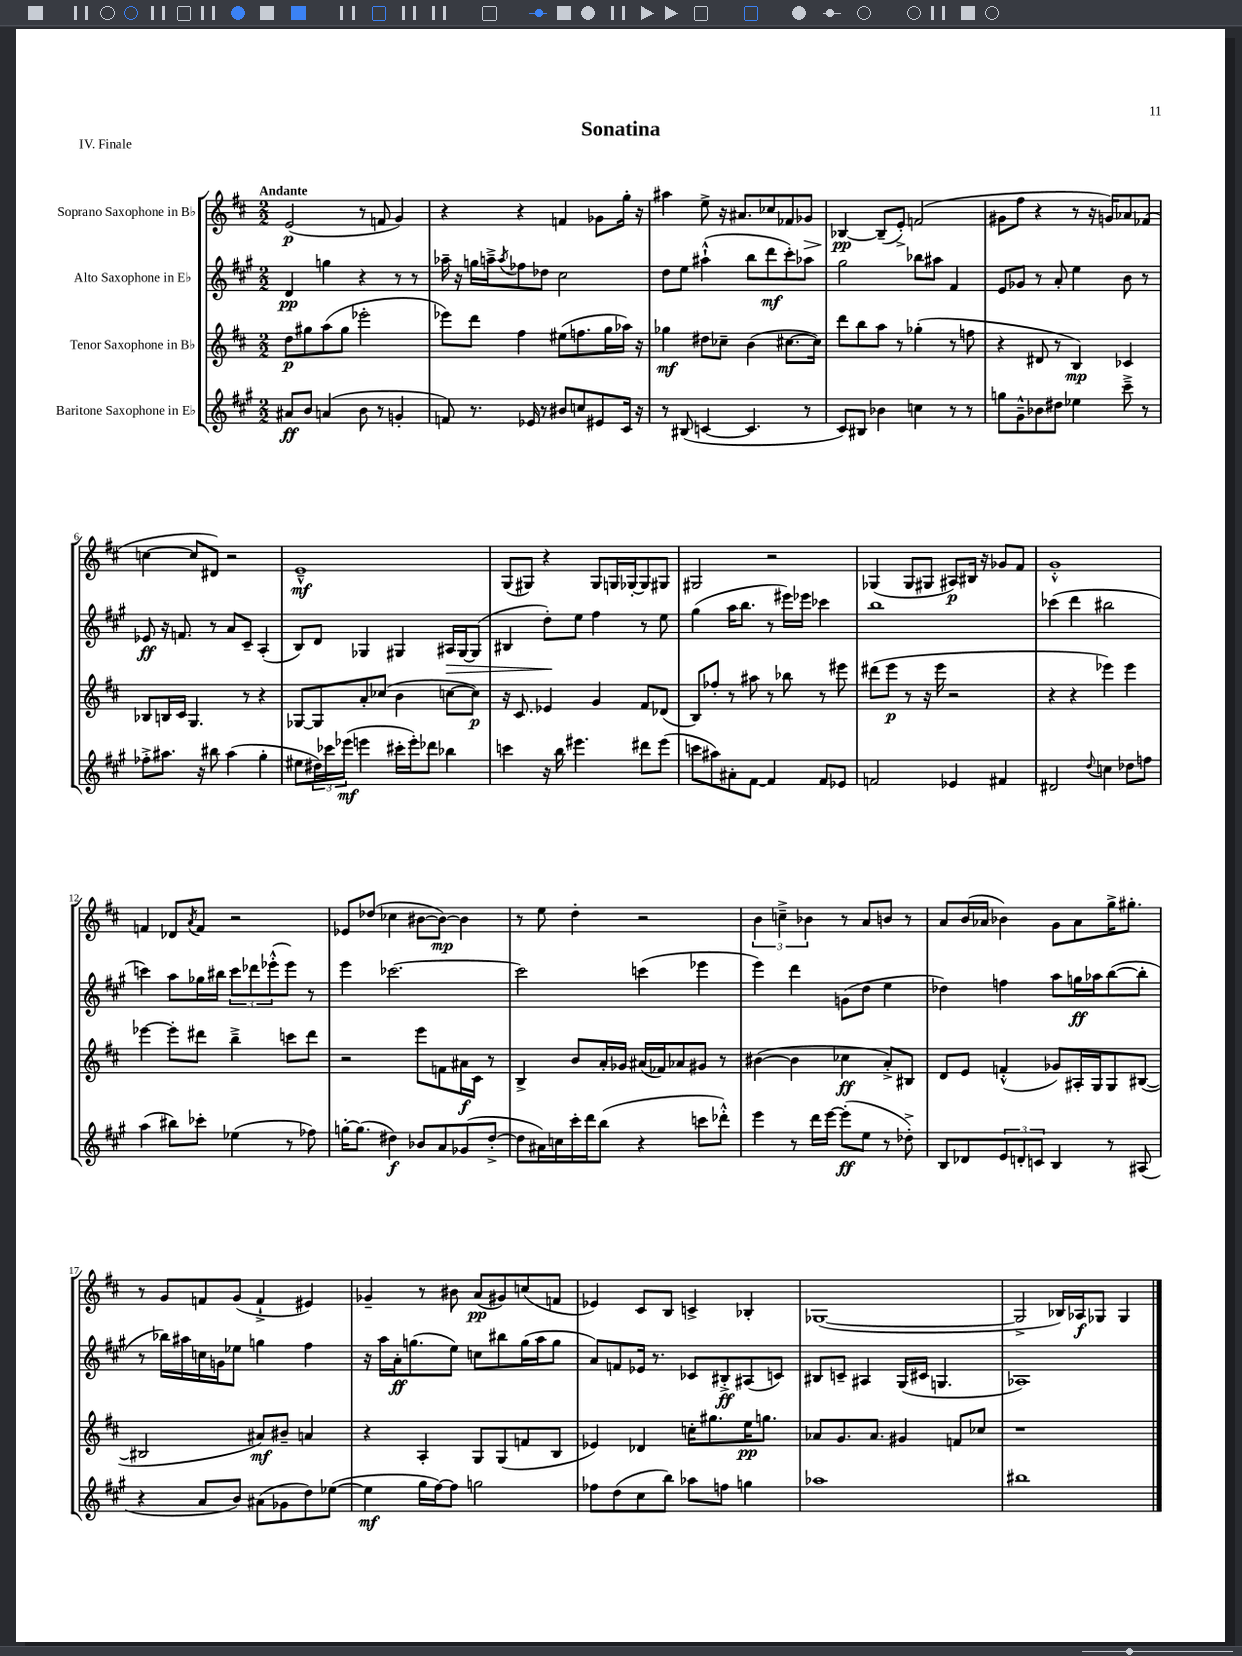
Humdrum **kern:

**kern	**kern	**kern	**kern
*staff4	*staff3	*staff2	*staff1
*clefG2	*clefG2	*clefG2	*clefG2
*k[f#c#g#]	*k[f#c#]	*k[f#c#g#]	*k[f#c#]
*M2/2	*M2/2	*M2/2	*M2/2
8a#	8dd	4d	(2e
8b	8gg#	.	.
(4a	(8aa	4gg	.
.	8gg#	.	.
8b	2eee-'	4r	8r
8r	.	.	8f
4g'	.	8r	4g)
.	.	8r	.
=	=	=	=
8f)	8eee-)	16aa-~	4r
.	.	16r	.
8.r	8ddd	16gg	.
.	.	16aa~^	.
.	.	8qaa	.
.	4ff#	8ff-	4r
16e-	.	.	.
8r	.	8dd-	.
8b#	(8ee#	2cc#	4f
8cc	8.ff	.	.
8e#	.	.	8g-
.	16gg	.	.
16c#	16aa-)	.	16gg'
16r	16r	.	16r
=	=	=	=
8r	4gg-	8dd	4aa#
(8B#	.	8ee	.
[4c	8dd#	(4aa#`^^	8ee^
.	8cc-~	.	16r
.	.	.	8.a#
4.c]	(4b	8bb	.
.	.	8ddd	8cc-
.	[8.cc#	8ccc#')	8f-
8r	.	8aa-	8g-
.	16cc#])	.	.
=	=	=	=
8c#)	8ddd	2gg#	[4B-
8B#	8bb	.	.
4b-	8aa	.	(8B-~]
.	8r	.	8e'^)
4cc	(4gg-'	8bb-	(2f
.	.	8aa#	.
8r	8r	4f#	.
8r	8ff	.	.
=	=	=	=
8gg	4r	8e	8g#
8g#~^^	.	8g-	8ff#
8b-	8d#	8r	4r
8dd#	8r	8a'	.
4ee-	4B)	4ee	8r
.	.	.	16r
.	.	.	16g)
8ccc#~^	4c-	8b	8a-
8r	.	8r	(8f-
=	=	=	=
8ff-'^	8B-	8e-	[4cc
8.aa#	16B	16r	.
.	16c#	8.f	.
.	4.G	.	8cc]
16r	.	.	.
8bb#	.	8r	8d#)
(4aa#	.	8a	2r
.	8r	8c#~	.
4gg#'	4r	(4A'	.
=	=	=	=
8ee#	[8G-	8B)	1e~^^
24dd#)	8G-]	8d	.
24ccc-	.	.	.
(24eee-	.	.	.
4eee	8a'	4G-	.
.	(8cc-	.	.
16ccc#'	4b	4G#	.
16eee')	.	.	.
8ddd-	.	.	.
4bb-	[8cc	16A#	.
.	.	[16G#	.
.	8cc])	(8G#]	.
=	=	=	=
4ccc	16r	4B#	(8G
.	8.c#	.	.
.	.	.	8G#)
16r	4e-	8dd')	4r
16bb	.	.	.
4.eee#	.	8ee	.
.	4g	4ff#	8G#
.	.	.	16G
.	.	.	[16G-'
8ddd#	8f#	8r	8G-]
(8eee#	(8d-	8ee	8G#
=	=	=	=
8ccc	8B)	(4gg#	2G#
8aa#)	8ff-'	.	.
8a#'	8r	16aa	.
.	.	8.bb	.
[8f#	8aa#	.	.
4f#]	8r	8r	2r
.	8bb-	16eee#)	.
.	.	16eee-	.
8f#	8r	4ccc-	.
8e-	8eee#	.	.
=	=	=	=
2f	(8ddd#	1bb	(4G-
.	8eee	.	.
.	8r	.	8G-
.	16r	.	8G#
.	16eee	.	.
4e-	2r	.	8A#)
.	.	.	16B#
.	.	.	16r
4f#	.	.	8g-
.	.	.	8f#
=	=	=	=
2d#	4r	(4ccc-	1g'^^
.	4r	4ddd	.
8qqdd	.	.	.
4cc	4eee-)	2bb#	.
8dd-	4eee-	.	.
8ff	.	.	.
=	=	=	=
(4aa	[4eee-	4ccc)	4f
8bb#)	8eee-']	8aa	8d-
.	.	.	8qa
8ccc-'	8ddd#	16gg-	8f
.	.	16bb#	.
(4ee-	4bb~^	12ccc	2r
.	.	12ddd-	.
.	.	(12eee-'^^	.
8r	8ccc	8eee-)	.
8ff-)	8ddd#	8r	.
=	=	=	=
[16gg'	2r	4eee	8e-
(8.gg]	.	.	.
.	.	.	(8dd-
4dd#)	.	[2.ccc-	4cc-
8b-	8eee	.	[8b#
8a	8f	.	8b#_)
(8g-	16a#	.	4b#]
.	16c#	.	.
[8dd#'^	8r	.	.
=	=	=	=
8dd#]	4B^	2ccc-]	8r
16a#)	.	.	8ee
16cc	.	.	.
16ccc#'	8b	.	4dd'
16ddd	.	.	.
(8bb	16a'	.	.
.	16g-	.	.
4r	(16a#	(4ccc	2r
.	16f-)	.	.
.	8a-	.	.
8ccc	8g#	4eee-	.
8ddd-'^^)	8r	.	.
=	=	=	=
4eee	([4b#	4eee)	6b
.	.	.	6cc~^
8r	4b#]	4ddd	.
.	.	.	6b-
16ddd	.	.	.
[16eee	.	.	.
(8eee']	4cc-	(8g	8r
8ee	.	8dd	8a
8r	8a'^)	4ee	8b
8dd-'^)	8B#	.	8r
=	=	=	=
8B	8d	4dd-)	8a
8d-	8e	.	(16b
.	.	.	16a-
12e	(4f'^^	4ff	4b-)
12d'	.	.	.
12c	.	.	.
4B	8g-)	8aa	8g
.	16A#'	16gg	8a-
.	16G	16aa-	.
8r	8G	([8bb	16gg^
.	.	.	8.gg#'
(8A#	([8B#	8bb']	.
=	=	=	=
4r	2B#]	8r	8r
.	.	16bb-)	8g
.	.	16aa#	.
8a	.	16cc	8f
.	.	16g	.
8b)	.	8ee-	(8g
(8a#	8a#)	4gg	4f`^
8g-	8b#~	.	.
8dd)	4a	4ff#	4e#)
([8ee-	.	.	.
=	=	=	=
4ee-]	4r	16r	4g-~
.	.	16aa	.
.	.	16a'	.
.	.	(8.gg	.
16gg#	4A'	.	8r
[16ff#)	.	.	.
8ff#]	.	8ee)	8b#
2gg	8G	8cc	(8a
.	(8G	8bb#	8g#)
.	8f	(16gg	(8cc
.	.	16aa	.
.	8B	8gg	8f
=	=	=	=
8ff-	4e-)	8a)	4e-)
(8dd	.	8f	.
8cc#	4d-	16e-	8c#
.	.	8.r	.
8bb)	.	.	8B
8aa-	16cc'	8c-	4c^
.	8.gg#	.	.
8ff	.	8B#'^	.
4gg	16ee	(8A#	4B-'
.	8.gg	.	.
.	.	8c)	.
=	=	=	=
1aa-	8a-	8B#	([1G-
.	8.g	8c~	.
.	.	4A#	.
.	8.a-	.	.
.	4g#	(16G#	.
.	.	16c#	.
.	.	4.G	.
.	8f	.	.
.	8cc-	.	.
=	=	=	=
1bb#	1r	1A-)	2G-^]
.	.	.	16B-)
.	.	.	16A-
.	.	.	8G-
.	.	.	4G-
==	==	==	==
*-	*-	*-	*-
